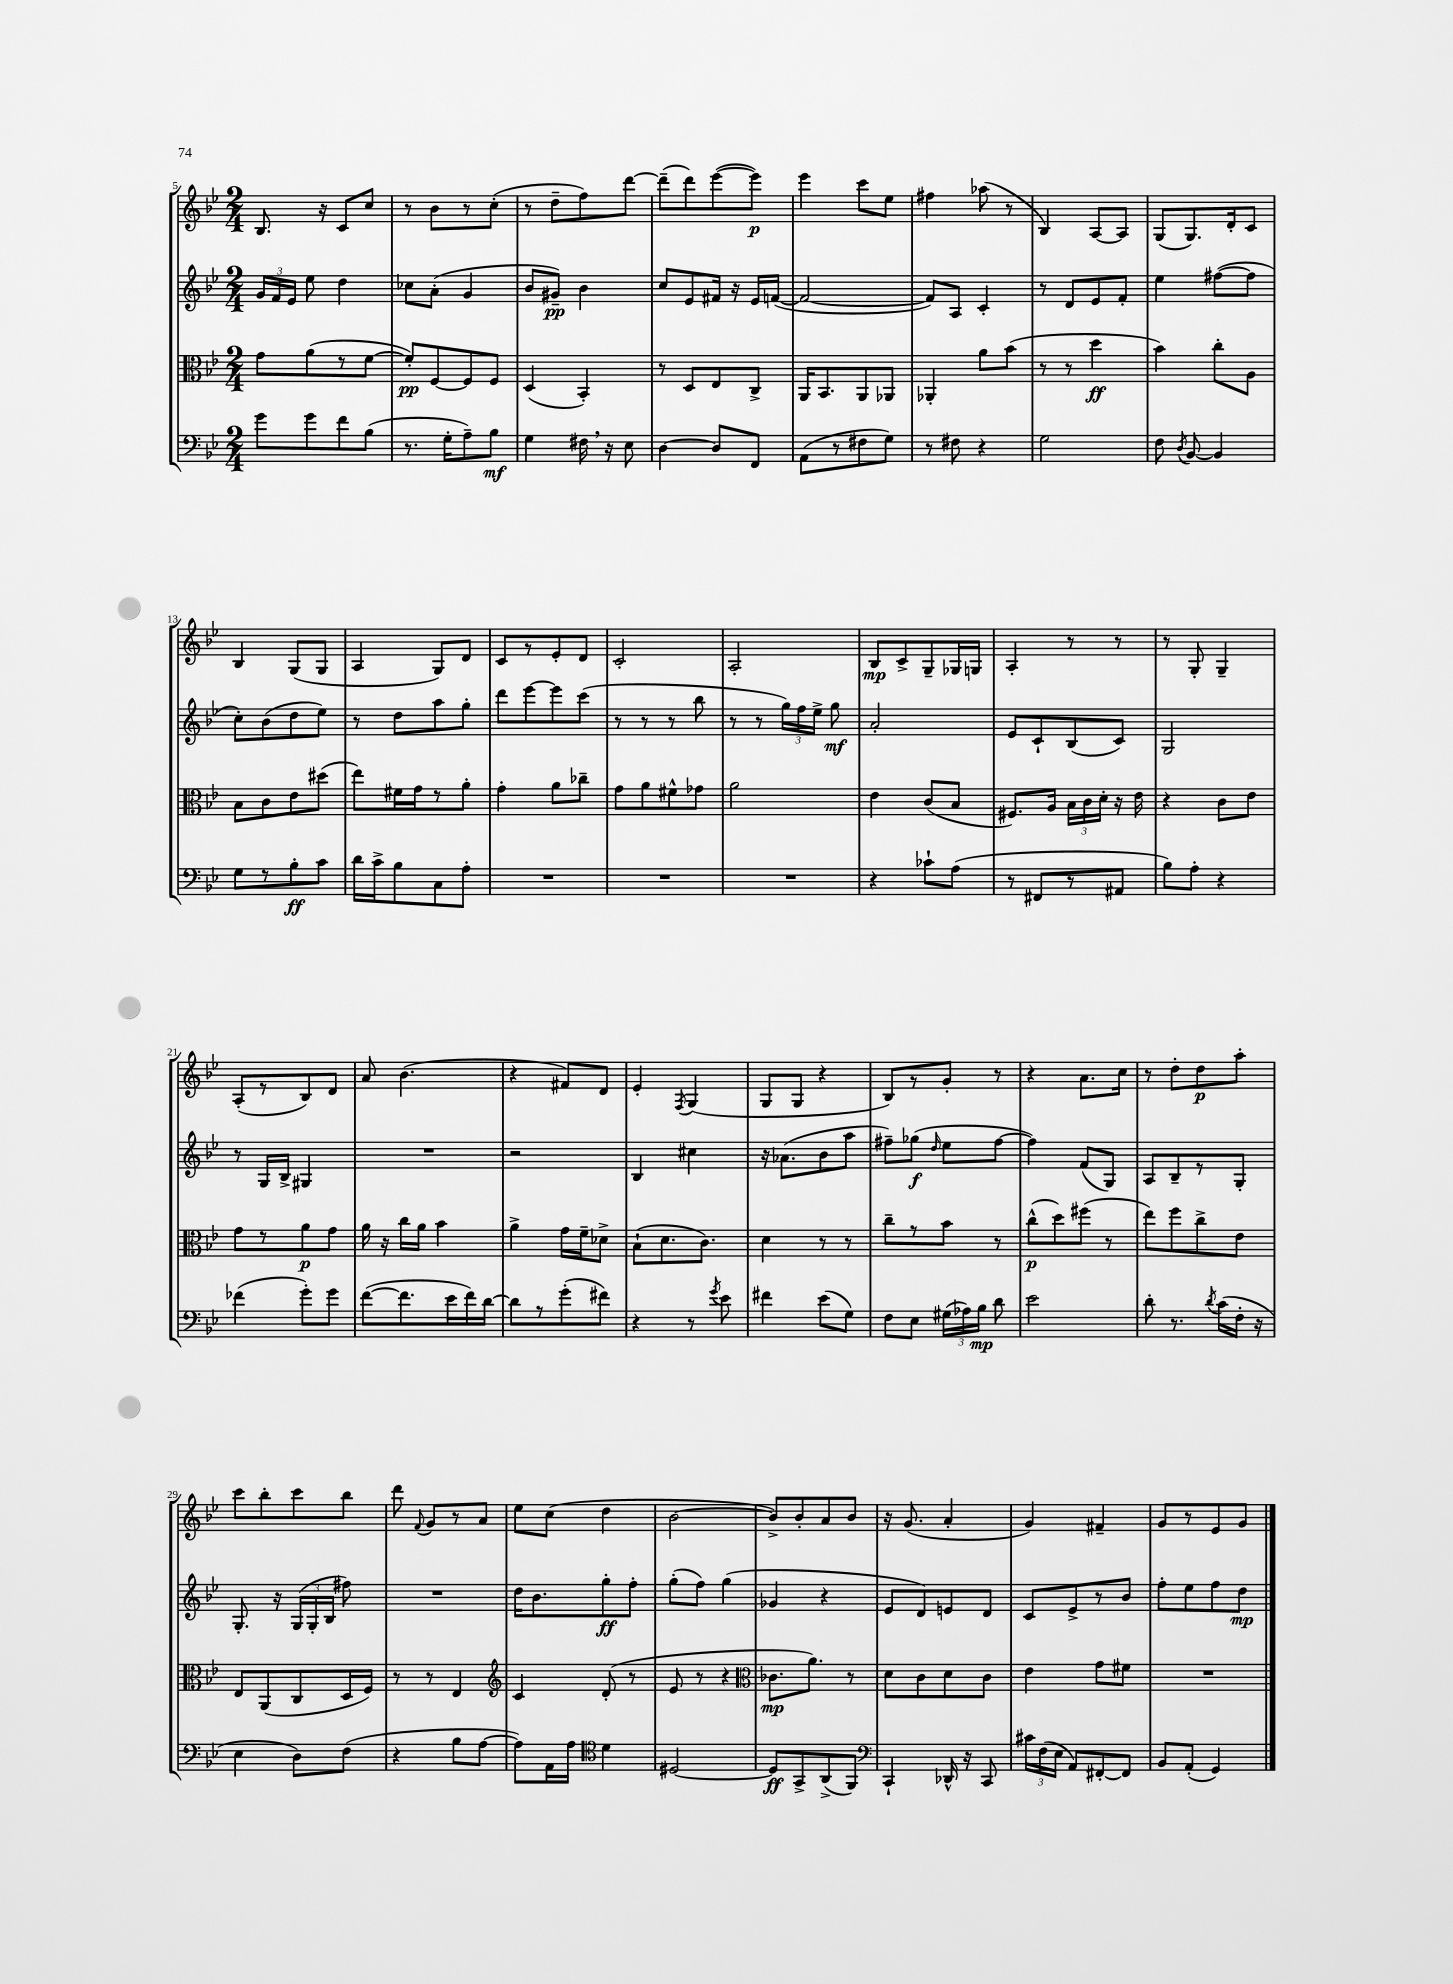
<<
\new StaffGroup <<
\new Staff = "s0" {
    \clef treble \key bes \major \numericTimeSignature \time 2/4
    \autoBeamOff bes8. r16 c'8[ c''8] |
    r8 bes'8[ r8 c''8]-.( |
    r8 d''8[-- f''8) d'''8]~ |
    d'''8[--( d'''8) ees'''8~( ees'''8]\p) |
    ees'''4 c'''8[ ees''8] |
    fis''4 aes''8( r8 |
    bes4) a8[~ a8] |
    g8[( g8.) d'16-. c'8] |
    bes4 g8[( g8] |
    a4 g8[) d'8] |
    c'8[ r8 ees'8-. d'8] |
    c'2-. |
    a2-. |
    bes8[\mp c'8-> g8-- ges16 g16] |
    a4-. r8 r8 |
    r8 g8-. g4-- |
    a8[-.( r8 bes8) d'8] |
    a'8 bes'4.( |
    r4 fis'8[) d'8] |
    ees'4-. \acciaccatura { f8 } g4( |
    g8[ g8] r4 |
    bes8[) r8 g'8]-. r8 |
    r4 a'8.[ c''16] |
    r8 d''8[-. d''8\p a''8]-. |
    c'''8[ bes''8-. c'''8 bes''8] |
    d'''8 \appoggiatura { f'8 } g'8[ r8 a'8] |
    ees''8[ c''8]( d''4 |
    bes'2~ |
    bes'8[->) bes'8-. a'8 bes'8] |
    r16 g'8.( a'4-. |
    g'4) fis'4-- |
    g'8[ r8 ees'8 g'8] \bar "|." |
}
\new Staff = "s1" {
    \clef treble \key bes \major \numericTimeSignature \time 2/4
    \autoBeamOff \tuplet 3/2 { g'16[ f'16 ees'16] } ees''8 d''4 |
    ces''8[ a'8]-.( g'4 |
    bes'8[ gis'8]--\pp) bes'4 |
    c''8[ ees'8 fis'16] r16 ees'16[ f'16]~( |
    f'2~ |
    f'8[) a8] c'4-. |
    r8 d'8[ ees'8 f'8]-. |
    ees''4 fis''8[~( fis''8] |
    c''8[-.) bes'8( d''8 ees''8]) |
    r8 d''8[ a''8 g''8]-. |
    d'''8[ ees'''8~ ees'''8 c'''8]( |
    r8 r8 r8 bes''8 |
    r8 r8 \tuplet 3/2 { g''16[) f''16 ees''16]-> } g''8\mf |
    a'2-. |
    ees'8[ c'8-! bes8( c'8]) |
    g2 |
    r8 g16[ bes16]-> gis4 |
    R2 |
    r2 |
    bes4 cis''4 |
    r16 aes'8.[( bes'8 a''8] |
    fis''8[--) ges''8]\f( \grace { d''16 } ees''8[ fis''8]~ |
    fis''4) f'8[( g8]) |
    a8[ bes8-- r8 g8]-. |
    g8.-. r16 \tuplet 3/2 { g16[( g16-. bes16] } fis''8) |
    R2 |
    d''16[ bes'8. g''8-.\ff f''8]-. |
    g''8[-.( f''8]) g''4( |
    ges'4 r4 |
    ees'8[ d'8) e'8 d'8] |
    c'8[ ees'8-> r8 bes'8] |
    f''8[-. ees''8 f''8 d''8]\mp \bar "|." |
}
\new Staff = "s2" {
    \clef alto \key bes \major \numericTimeSignature \time 2/4
    \autoBeamOff g'8[ a'8( r8 f'8]~ |
    f'8[-.\pp) f8~ f8 f8] |
    d4( bes,4-.) |
    r8 d8[ ees8 c8]-> |
    a,16[ bes,8. a,8 aes,8] |
    aes,4-. a'8[ bes'8]( |
    r8 r8 d''4\ff |
    bes'4) c''8[-. a8] |
    bes8[ c'8 ees'8 dis''8]( |
    ees''8[) fis'16 g'16 r8 a'8]-. |
    g'4-. a'8[ ces''8]-- |
    g'8[ a'8 fis'8-^ ges'8] |
    a'2 |
    ees'4 c'8[( bes8] |
    fis8.[) a16] \tuplet 3/2 { bes16[ c'16 d'16]-. } r16 ees'16 |
    r4 c'8[ ees'8] |
    g'8[ r8 a'8\p g'8] |
    a'16 r16 c''16[ a'16] bes'4 |
    a'4-> g'16[ f'16-- des'8]-> |
    bes8[-!( d'8. c'8.]) |
    d'4 r8 r8 |
    c''8[-- r8 bes'8] r8 |
    c''8[-^\p( d''8) fis''8]( r8 |
    ees''8[) f''8 c''8-> ees'8] |
    ees8[ a,8( c8 d16 f16]) |
    r8 r8 ees4 |
    \clef treble c'4 d'8-.( r8 |
    ees'8 r8 r4 |
    \clef alto ces'8.[\mp a'8.]) r8 |
    d'8[ c'8 d'8 c'8] |
    ees'4 g'8[ fis'8] |
    R2 \bar "|." |
}
\new Staff = "s3" {
    \clef bass \key bes \major \numericTimeSignature \time 2/4
    \autoBeamOff g'8[ g'8 f'8 bes8]( |
    r8. g16[-. a8--) bes8]\mf |
    g4 fis16 \breathe r16 ees8 |
    d4~ d8[ f,8] |
    a,8[( r8 fis8 g8]) |
    r8 fis8 r4 |
    g2 |
    f8 \acciaccatura { d8 } bes,8~ bes,4 |
    g8[ r8 bes8-.\ff c'8] |
    d'16[ c'16-> bes8 c8 a8]-. |
    R2 |
    R2 |
    R2 |
    r4 ces'8[-! a8]( |
    r8 fis,8[ r8 ais,8] |
    bes8[) a8]-. r4 |
    fes'4( g'8[-.) g'8] |
    f'8[~( f'8. ees'16 f'16) d'16]~ |
    d'8[ r8 g'8-.( fis'8]) |
    r4 r8 \acciaccatura { g'8 } ees'8 |
    fis'4 ees'8[( g8]) |
    f8[ ees8] \tuplet 3/2 { gis16[( aes16) bes16]\mp } d'8 |
    ees'2 |
    d'8-. r8. \acciaccatura { d'8 } c'16[( f16]-. r16 |
    ees4 d8[) f8]( |
    r4 bes8[ a8]~ |
    a8[) a,16 a16] \clef tenor d'4 |
    dis2~ |
    dis8[\ff g,8-> a,8->( f,8]) |
    \clef bass c,4-! des,16-^ r16 c,8 |
    \tuplet 3/2 { cis'16[ f16( ees16] } a,8[) fis,8~-. fis,8] |
    bes,8[ a,8]-.( g,4) \bar "|." |
}
>>
>>
\layout { \context { \Score currentBarNumber = #5 } }
